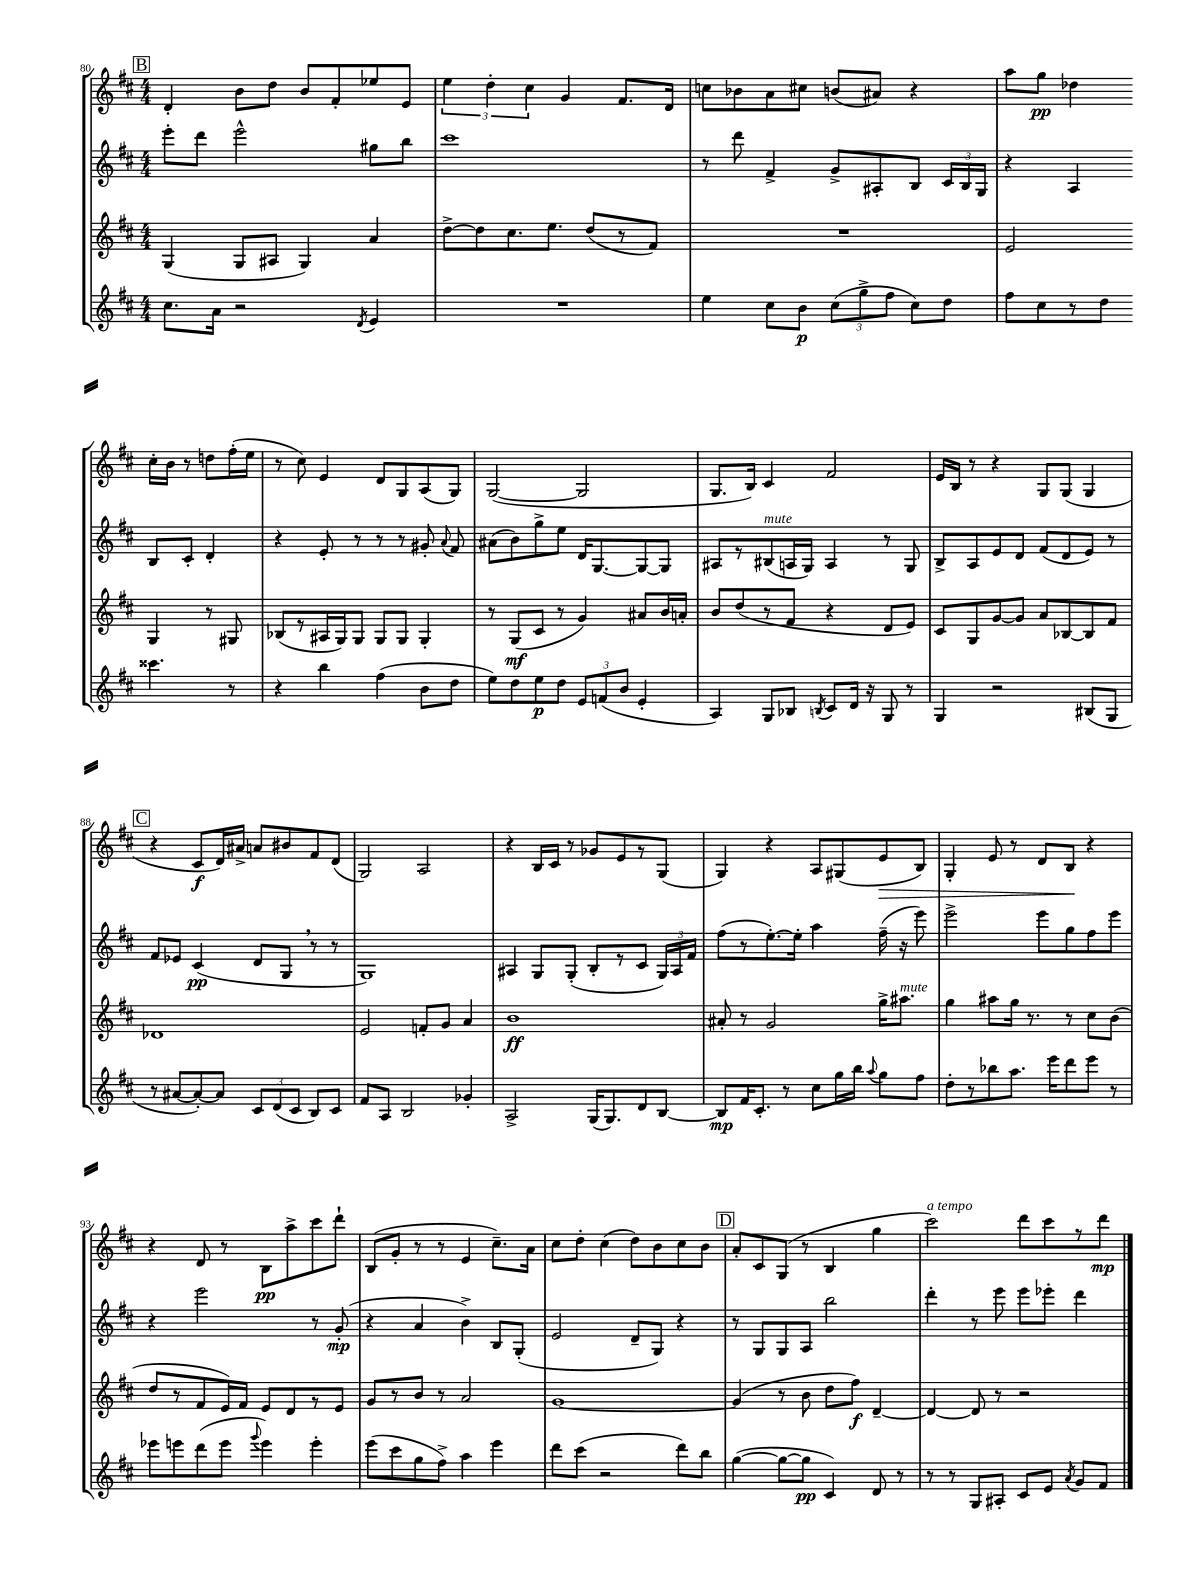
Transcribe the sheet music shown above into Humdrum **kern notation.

**kern	**kern	**kern	**kern
*staff4	*staff3	*staff2	*staff1
*clefG2	*clefG2	*clefG2	*clefG2
*k[f#c#]	*k[f#c#]	*k[f#c#]	*k[f#c#]
*M4/4	*M4/4	*M4/4	*M4/4
8.cc#\L	(4G/	8eee'\L	4d'/
.	.	8ddd\J	.
16a\Jk	.	.	.
2r	8G/L	2eee^^\	8b\L
.	8A#/J	.	8dd\J
.	4G/)	.	8b/L
.	.	.	8f#'/
8qd/	.	.	.
4e/	4a/	8gg#\L	8ee-/
.	.	8bb\J	8e/J
=	=	=	=
1r	[8dd^\L	1ccc#	6ee\
.	8dd\]	.	.
.	.	.	6dd'\
.	8.cc#\	.	.
.	.	.	6cc#\
.	8.ee\J	.	.
.	.	.	4g/
.	(8dd/L	.	.
.	8r	.	8.f#/L
.	8f#/J)	.	.
.	.	.	16d/Jk
=	=	=	=
4ee\	1r	8r	8cc\L
.	.	8ddd\	8b-\
8cc#\L	.	4f#^/	8a\
8b\J	.	.	8cc#\J
(12cc#\L	.	8g^/L	(8b/L
12gg^\	.	.	.
.	.	8A#'/	8a#/J)
12ff#\J	.	.	.
8cc#\L)	.	8B/J	4r
8dd\J	.	24c#/LL	.
.	.	24B/	.
.	.	24G/JJ	.
=	=	=	=
8ff#\L	2e/	4r	8aa\L
8cc#\	.	.	8gg\J
8r	.	4A/	4dd-\
8dd\J	.	.	.
4.ccc##\	4G/	8B/L	16cc#'\LL
.	.	.	16b\JJ
.	.	8c#'/J	8r
.	8r	4d'/	8dd\L
8r	8G#/	.	(16ff#'\L
.	.	.	16ee\JJ
=	=	=	=
4r	(8B-/L	4r	8r
.	8r	.	8cc#\)
4bb\	16A#/L	8e'/	4e/
.	16G/J)	.	.
.	8G/J	8r	.
(4ff#\	8G/L	8r	8d/L
.	8G/J	8r	8G/
8b\L	4G'/	8g#'/	(8A/
.	.	8qqa/	.
8dd\J	.	8f#/	8G/J)
=	=	=	=
8ee\L)	8r	(8a#\L	([2G/
8dd\	(8G/L	8b\)	.
8ee\	8c#/J	8gg^\	.
8dd\J	8r	8ee\J	.
12e/L	4g/)	16d/LK	2G/]
.	.	[8.G/	.
(12f/	.	.	.
12b/J	.	.	.
4e'/	8a#/L	8G/_	.
.	16b/L	8G/]J	.
.	16a'/JJ	.	.
=	=	=	=
4A/)	8b/L	8A#/L	8.G/L
.	(8dd/	8r	.
.	.	.	16B/Jk)
8G/L	8r	(8B#/	4c#/
8B-/J	8f#/J	16A/L	.
.	.	16G/JJ)	.
8qB/	.	.	.
8c#/L	4r	4A/	2f#/
16d/Jk	.	.	.
16r	.	.	.
8G/	8d/L	8r	.
8r	8e/J)	8G/	.
=	=	=	=
4G/	8c#/L	8B^/L	16e/LL
.	.	.	16B/JJ
.	8G/	8A/	8r
2r	[8g/	8e/	4r
.	8g/]J	8d/J	.
.	8a/L	(8f#/L	8G/L
.	[8B-/	8d/	(8G/J
(8B#/L	8B-/]	8e/J)	4G/
8G/J	8f#/J	8r	.
=	=	=	=
8r	1d-	8f#/L	4r
[8a#/L	.	8e-/J	.
8a#'/_)	.	(4c#/	8c#/L
8a#/]J	.	.	16d/L)
.	.	.	16a#^/JJ
12c#/L	.	8d/L	8a/L
(12d/	.	.	.
.	.	8G/J	8b#/
12c#/J	.	.	.
8B/L)	.	8r	8f#/
8c#/J	.	8r	(8d/J
=	=	=	=
8f#/L	2e/	1G)	2G/)
8A/J	.	.	.
2B/	.	.	.
.	8f'/L	.	2A/
.	8g/J	.	.
4g-'/	4a/	.	.
=	=	=	=
2A^/	1b	4A#/	4r
.	.	8G/L	16B/LL
.	.	.	16c#/JJ
.	.	(8G'/J	8r
(16G/LK	.	8B'/L	8g-/L
8.G/)	.	.	.
.	.	8r	8e/
8d/	.	8c#/J	8r
[8B/J	.	24G/LL)	(8G/J
.	.	24A#/	.
.	.	24f#/JJ	.
=	=	=	=
8B/]L	8a#'/	(8ff#\L	4G/)
16f#/K	8r	8r	.
8.c#'/J	.	.	.
.	2g/	[8.ee'\)	4r
8r	.	.	.
.	.	16ee'\]Jk	.
8cc#\L	.	4aa\	8A/L
16gg\L	.	.	(8G#/
16bb\JJ	.	.	.
8qqaa/	.	.	.
8gg\L	16gg^\LK	(16ff#~\	8e/
.	8.aa#\J	16r	.
8ff#\J	.	8eee\)	8B/J)
=	=	=	=
8dd'\L	4gg\	2eee^\	4G'/
8r	.	.	.
8bb-\	8aa#\L	.	8e/
8.aa\J	16gg\Jk	.	8r
.	8.r	.	.
.	.	8eee\L	8d/L
16eee\LK	.	.	.
8ddd\	8r	8gg\	8B/J
8eee\J	8cc#\L	8ff#\	4r
8r	(8b\J	8eee\J	.
=	=	=	=
8eee-\L	8dd/L	4r	4r
8eee\	8r	.	.
(8ddd\	8f#/	2eee\	8d/
8eee\J	16e/L)	.	8r
.	16f#/JJ	.	.
8qqggg/	.	.	.
4eee\)	8e/L	.	8B\L
.	8d/	.	8aa^\
4eee'\	8r	8r	8ccc#\
.	8e/J	(8g'/	8ddd`\J
=	=	=	=
(8eee\L	8g/L	4r	(8B/L
8ccc#\	8r	.	8g'/J
8gg\	8b/J	4a/	8r
8ff#^\J)	8r	.	8r
4aa\	2a/	4b^\)	4e/
4eee\	.	8B/L	8.cc#~\L)
.	.	(8G'/J	.
.	.	.	16a\Jk
=	=	=	=
8ddd\L	[1g	2e/	8cc#\L
(8ccc#\J	.	.	8dd'\J
2r	.	.	(4cc#\
.	.	8d~/L	8dd\L)
.	.	8G/J)	8b\
8ddd\L)	.	4r	8cc#\
8bb\J	.	.	8b\J
=	=	=	=
([4gg\	(4g/]	8r	8a'/L
.	.	8G/L	8c#/
8gg\_L	8r	8G/	(8G/J
8gg\]J	8b\	8A/J	8r
4c#/)	8dd\L	2bb\	4B/
.	8ff#\J)	.	.
8d/	[4d~/	.	4gg\
8r	.	.	.
=	=	=	=
8r	4d/_	4ddd'\	2ccc#\)
8r	.	.	.
8G/L	8d/]	8r	.
8A#'/J	8r	8eee\	.
8c#/L	2r	8eee\L	8ddd\L
8e/J	.	8eee-'\J	8ccc#\
8qa/	.	.	.
8g/L	.	4ddd\	8r
8f#/J	.	.	8ddd\J
==	==	==	==
*-	*-	*-	*-
